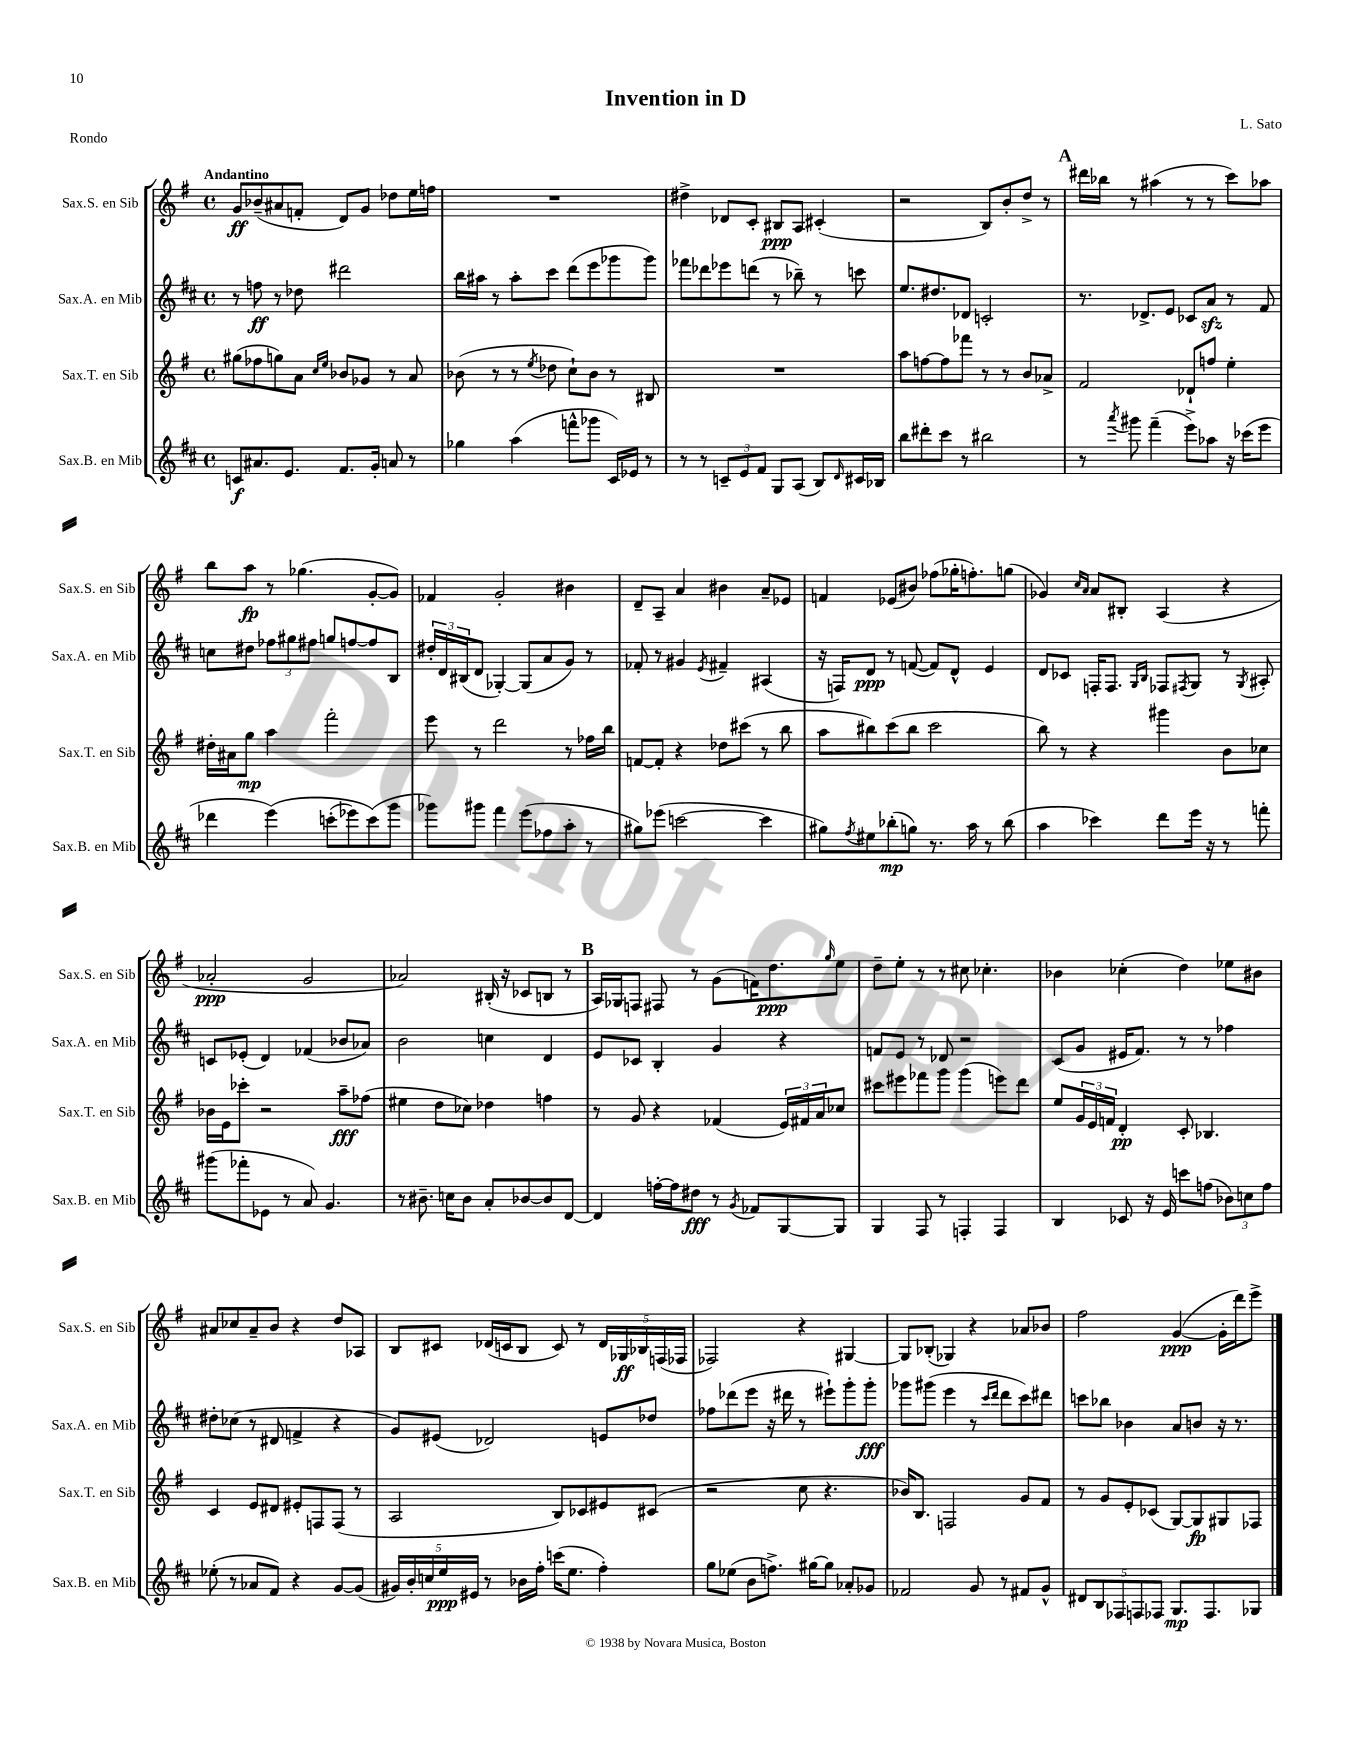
\header { title = "Invention in D" composer = "L. Sato" piece = "Rondo" }
<<
\new StaffGroup <<
\new Staff = "s0" \with { instrumentName = "Sax.S. en Sib" shortInstrumentName = "Sax.S. en Sib" } {
    \clef treble \key g \major \defaultTimeSignature \time 4/4 \tempo "Andantino"
    g'8\ff bes'8--( ais'8 f'8-. d'8) g'8 des''8 e''16 f''16 |
    R1 |
    dis''4-> des'8 c'8-. bis8\ppp a8 cis'4-.( |
    r2 b8) b'8-. d''8-> r8 |
    \mark \markup { \bold "A" } dis'''16 bes''16 r8 ais''4( r8 r8 c'''8) aes''8 |
    b''8 a''8\fp r8 ges''4.( g'8~-. g'8) |
    fes'4 g'2-. bis'4 |
    d'8-- a8-- a'4 bis'4 a'8-- ees'8 |
    f'4 ees'8( bis'8) fes''8( ges''16-. f''8.-.) g''8( |
    ges'4) \grace { c''16 a'16 } a'8 bis8-. a4( r4 |
    aes'2-.\ppp g'2 |
    aes'2) bis16-.( r16 ces'8 b8 r8 |
    \mark \markup { \bold "B" } a16) ges16 f8 fis8 r8 g'8( f'16) d''8.\ppp \grace { g''16 } e''8 |
    d''8-- e''8-. r8 r8 cis''8 ces''4.-. |
    bes'4 ces''4-.( d''4) ees''8 bis'8 |
    ais'8 ces''8 ais'8-- b'8 r4 d''8 aes8 |
    b8 cis'8 des'16( c'16 b8 c'8) r8 \tuplet 5/4 { des'16 ges16\ff bes16 f16( fes16 } |
    fes2) r4 gis4~ |
    gis8 bes8-.( ges4) r4 aes'8 bes'8 |
    fis''2 g'4~\ppp( g'16-. d'''16) e'''8-> \bar "|." |
}
\new Staff = "s1" \with { instrumentName = "Sax.A. en Mib" shortInstrumentName = "Sax.A. en Mib" } {
    \clef treble \key d \major \defaultTimeSignature \time 4/4
    r8 f''8\ff r8 des''8 dis'''2 |
    b''16 ais''16 r8 ais''8-. cis'''8 d'''8( e'''8 ges'''8 ges'''8) |
    fes'''8 des'''8 ees'''8 d'''8( r8 bes''8--) r8 c'''8 |
    e''8. dis''8. des'8 c'2-. |
    \mark \markup { \bold "A" } r8. des'8.-> e'8 ces'8 a'8\sfz r8 fis'8 |
    c''8 dis''8 \tuplet 3/2 { fes''8 gis''8 fis''8 } g''8 f''8~ f''8 b8 |
    \tuplet 3/2 { dis''16-. d'16 bis16( } d'8 ges4~-.) ges8( a'8 g'8) r8 |
    fes'8-. r8 gis'4 \acciaccatura { e'8 } fis'4-- ais4( |
    r16 f16) d'8\ppp r8 f'8~( f'8) d'8-^ e'4 |
    d'8 ces'8 f16-. f8. \grace { g16 b16 } fes8 \acciaccatura { fis8 } g8 r8 \acciaccatura { g8 } ais8-. |
    c'8 ees'8-.( d'4) fes'4( bes'8 aes'8) |
    b'2 c''4 d'4 |
    \mark \markup { \bold "B" } e'8 ces'8 b4-. g'4 r4 |
    f'8 e'8 r8 des'8 r2 |
    cis'8( g'8 eis'16 fis'8.) r8 r8 fes''4 |
    dis''8-. ces''8( r8 dis'8 f'4-> r4 |
    g'8) eis'8( des'2) e'8 des''8 |
    fes''8 des'''8( e'''8 r16 dis'''16 r8 eis'''8-!) g'''8-. g'''8-.\fff |
    ges'''8 gis'''8( e'''4 r8 \grace { cis'''16 d'''16 } d'''8 cis'''8) dis'''8 |
    c'''8 bes''8 bes'4 a'8 b'8 r16 r8. \bar "|." |
}
\new Staff = "s2" \with { instrumentName = "Sax.T. en Sib" shortInstrumentName = "Sax.T. en Sib" } {
    \clef treble \key g \major \defaultTimeSignature \time 4/4
    gis''8( fes''8 g''8) a'8 \grace { c''16 e''16 } bes'8 ges'8 r8 a'8 |
    bes'8( r8 r8 \acciaccatura { e''8 } des''8 c''8-!) bes'8 r8 bis8 |
    R1 |
    a''8 f''8~ f''8 fes'''8 r8 r8 b'8 aes'8-> |
    \mark \markup { \bold "A" } fis'2 des'8-! f''8 e''4-. |
    dis''16-. ais'16 g''8\mp a''4 fis'''2-. |
    e'''8 r8 d'''2 r8 fes''16 b''16 |
    f'8~ f'8-. r4 des''8 cis'''8( r8 b''8 |
    a''8 bis''8) c'''8( bis''8 c'''2 |
    b''8) r8 r4 gis'''4 b'8 ces''8 |
    bes'16 e'16 ces'''8-. r2 a''8--\fff fes''8( |
    eis''4 d''8 ces''8) des''4 f''4 |
    \mark \markup { \bold "B" } r8 g'8 r4 fes'4( \tuplet 3/2 { e'16) fis'16 a'16 } ces''8 |
    cis'''8 eis'''8 fes'''8 g'''8 g'''4( e'''8) d'''8 |
    e''8 \tuplet 3/2 { g'16 e'16 f'16 } d'4-.\pp c'8-. bes4. |
    c'4 e'8 dis'8 eis'8-. f8 f8( r8 |
    a2 b8) ces'8 eis'8 cis'8( |
    r2 c''8 r4. |
    bes'16) b8. f2 g'8 fis'8 |
    r8 g'8 e'8-. ces'8( g8~) g8\fp gis8 fes8 \bar "|." |
}
\new Staff = "s3" \with { instrumentName = "Sax.B. en Mib" shortInstrumentName = "Sax.B. en Mib" } {
    \clef treble \key d \major \defaultTimeSignature \time 4/4
    c'8\f ais'8. e'8. fis'8. g'16-. a'8 r8 |
    ges''4 a''4( f'''8-^ ges'''8 cis'16) ees'16 r8 |
    r8 r8 \tuplet 3/2 { c'8-- e'8 fis'8 } g8 a8( b8) \grace { d'16 } cis'16 bes16 |
    b''8 dis'''8-. cis'''8 r8 bis''2 |
    \mark \markup { \bold "A" } r8 \acciaccatura { a'''8 } gis'''8 fis'''4--( e'''8->) aes''8 r16 ces'''16( e'''8 |
    des'''4 e'''4)\( c'''8-.( ees'''8) c'''8(\) g'''8 |
    ges'''8) gis'''8 fis'''4 e'''8( fes''8 a''8-. r8 |
    gis''8) ees'''8( c'''2~ c'''4 |
    gis''8) \acciaccatura { fis''8 } eis''8 bes''8-.\mp( g''8) r8. a''16 r8 bes''8( |
    a''4 ces'''4) d'''8 e'''16 r16 r8 f'''8-. |
    gis'''8( fes'''8-. ees'8 r8 a'8) g'4. |
    r8 bis'8.-- c''16 bis'8 a'8-. bes'8~ bes'8 d'8~ |
    \mark \markup { \bold "B" } d'4 f''16~-. f''16 dis''8\fff r8 \acciaccatura { g'8 } fes'8 g8~ g8 |
    g4 fis8 r8 f4-. f4 |
    b4 ces'8 r16 e'16 c'''8 f''8( \tuplet 3/2 { bes'8) c''8 f''8 } |
    ees''8-.( r8 aes'8 fis'8) r4 g'8~ g'8( |
    \tuplet 5/4 { gis'16) b'16-. c''16 e''16\ppp eis'16 } r8 bes'16 fis''16-. c'''16( e''8. fis''4-.) |
    g''8 ees''8( b'8 f''8.->) gis''16~ gis''8 aes'8-. ges'8 |
    fes'2 g'8 r8 fis'8 g'8-^ |
    \tuplet 5/4 { dis'8 b8 fes8 f8 fes8 } g8.\mp fes8. ges8 \bar "|." |
}
>>
>>
\layout { \context { \Score \remove "Bar_number_engraver" } }
